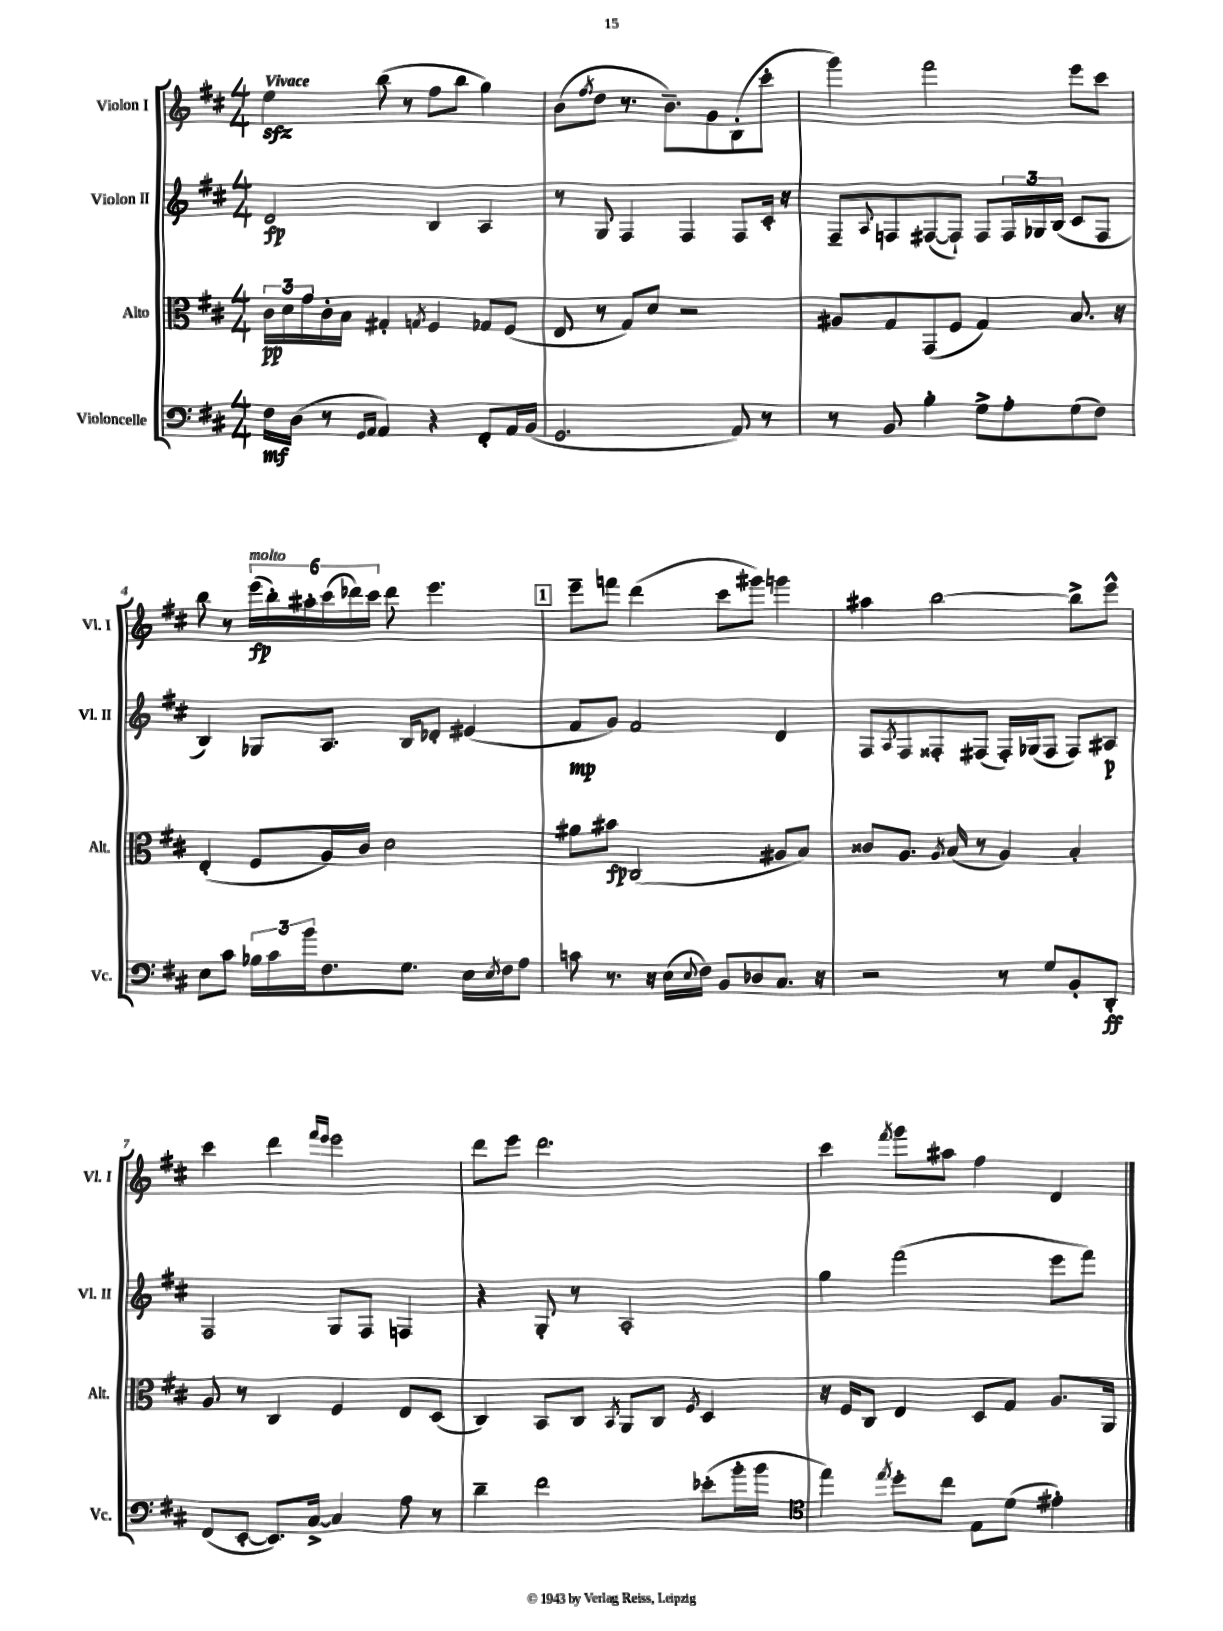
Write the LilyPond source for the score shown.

<<
\new StaffGroup <<
\new Staff = "s0" \with { instrumentName = "Violon I" shortInstrumentName = "Vl. I" } {
    \clef treble \key d \major \numericTimeSignature \time 4/4 \tempo "Vivace"
    e''4\sfz b''8( r8 fis''8 b''8 g''4) |
    b'8( \acciaccatura { fis''8 } d''8 r8. b'8.--) g'8 b8-.( cis'''8-. |
    g'''4) fis'''2 e'''8 cis'''8 |
    b''8 r8 \tuplet 6/4 { e'''16\fp^\markup { \italic "molto" }( b''16-.) ais''16-. cis'''16( des'''16) cis'''16 } des'''8 e'''4. |
    \mark \markup { \box "1" } e'''8-- f'''8 d'''4( cis'''8 gis'''8) g'''4 |
    ais''4 b''2~ b''8-> e'''8-^ |
    cis'''4 d'''4 \grace { fis'''16 e'''16 } e'''2 |
    d'''8 e'''8 d'''2. |
    cis'''4 \acciaccatura { fis'''8 } g'''8 ais''8 fis''4 d'4 \bar "|." |
}
\new Staff = "s1" \with { instrumentName = "Violon II" shortInstrumentName = "Vl. II" } {
    \clef treble \key d \major \numericTimeSignature \time 4/4
    d'2\fp b4 a4 |
    r8 g8 fis4 fis4 fis8 cis'16-. r16 |
    fis8-- \appoggiatura { a8 } f8 fis8~( fis8-!) fis8 \tuplet 3/2 { fis16 ges16 b16( } cis'8 fis8 |
    b4) ges8 a8. b16 des'8-. eis'4( |
    \mark \markup { \box "1" } fis'8\mp g'8) fis'2 d'4 |
    fis8 \acciaccatura { a8 } fis8 fisis8-. fis8( fis16-.) ges16( fis8 fis8) ais8\p |
    fis2 g8 fis8 f4 |
    r4 g8-. r8 a2-. |
    g''4 fis'''2( e'''8 fis'''8) \bar "|." |
}
\new Staff = "s2" \with { instrumentName = "Alto" shortInstrumentName = "Alt." } {
    \clef alto \key d \major \numericTimeSignature \time 4/4
    \tuplet 3/2 { cis'16\pp d'16 g'16 } cis'16-. b16 gis4-. \acciaccatura { g8 } fis4 ges8 fis8( |
    e8 r8 g8) d'8 r2 |
    ais8 g8 g,8( fis8 g4) b8. r16 |
    e4-.( fis8 a16) cis'16 d'2 |
    \mark \markup { \box "1" } ais'8 bis'8\fp cis2( ais8 b8) |
    cisis'8 a8. \acciaccatura { a8 } b16( r8 a4) b4-. |
    a8 r8 cis4 fis4 e8 d8( |
    cis4) b,8 cis8 \acciaccatura { b,8 } a,8 cis8 \acciaccatura { fis8 } d4 |
    r16 fis16 cis8 e4 d8 g8 a8. a,16 \bar "|." |
}
\new Staff = "s3" \with { instrumentName = "Violoncelle" shortInstrumentName = "Vc." } {
    \clef bass \key d \major \numericTimeSignature \time 4/4
    fis16\mf d16( r8 \grace { g,16 a,16 } a,4) r4 fis,8-. a,16 b,16( |
    g,2. a,8) r8 |
    r8 b,8 b4-. g8-> a8-. g8( fis8) |
    e8 cis'8 \tuplet 3/2 { bes16 cis'16 b'16 } fis8. g8. e16 \acciaccatura { e8 } fis16 a8 |
    \mark \markup { \box "1" } c'8 r8. r16 e16( \appoggiatura { e8 } fis16) b,8 des8 cis8. r16 |
    r2 r8 g8 b,8-. d,8-.\ff |
    fis,8( e,8~-. e,8.) cis16~-> cis4 a8 r8 |
    d'4-- fis'2 ees'8-.( b'16-. b'16 |
    \clef tenor e''4) \acciaccatura { e''8 } d''8-. cis''8 e8 d'8( eis'4-.) \bar "|." |
}
>>
>>
